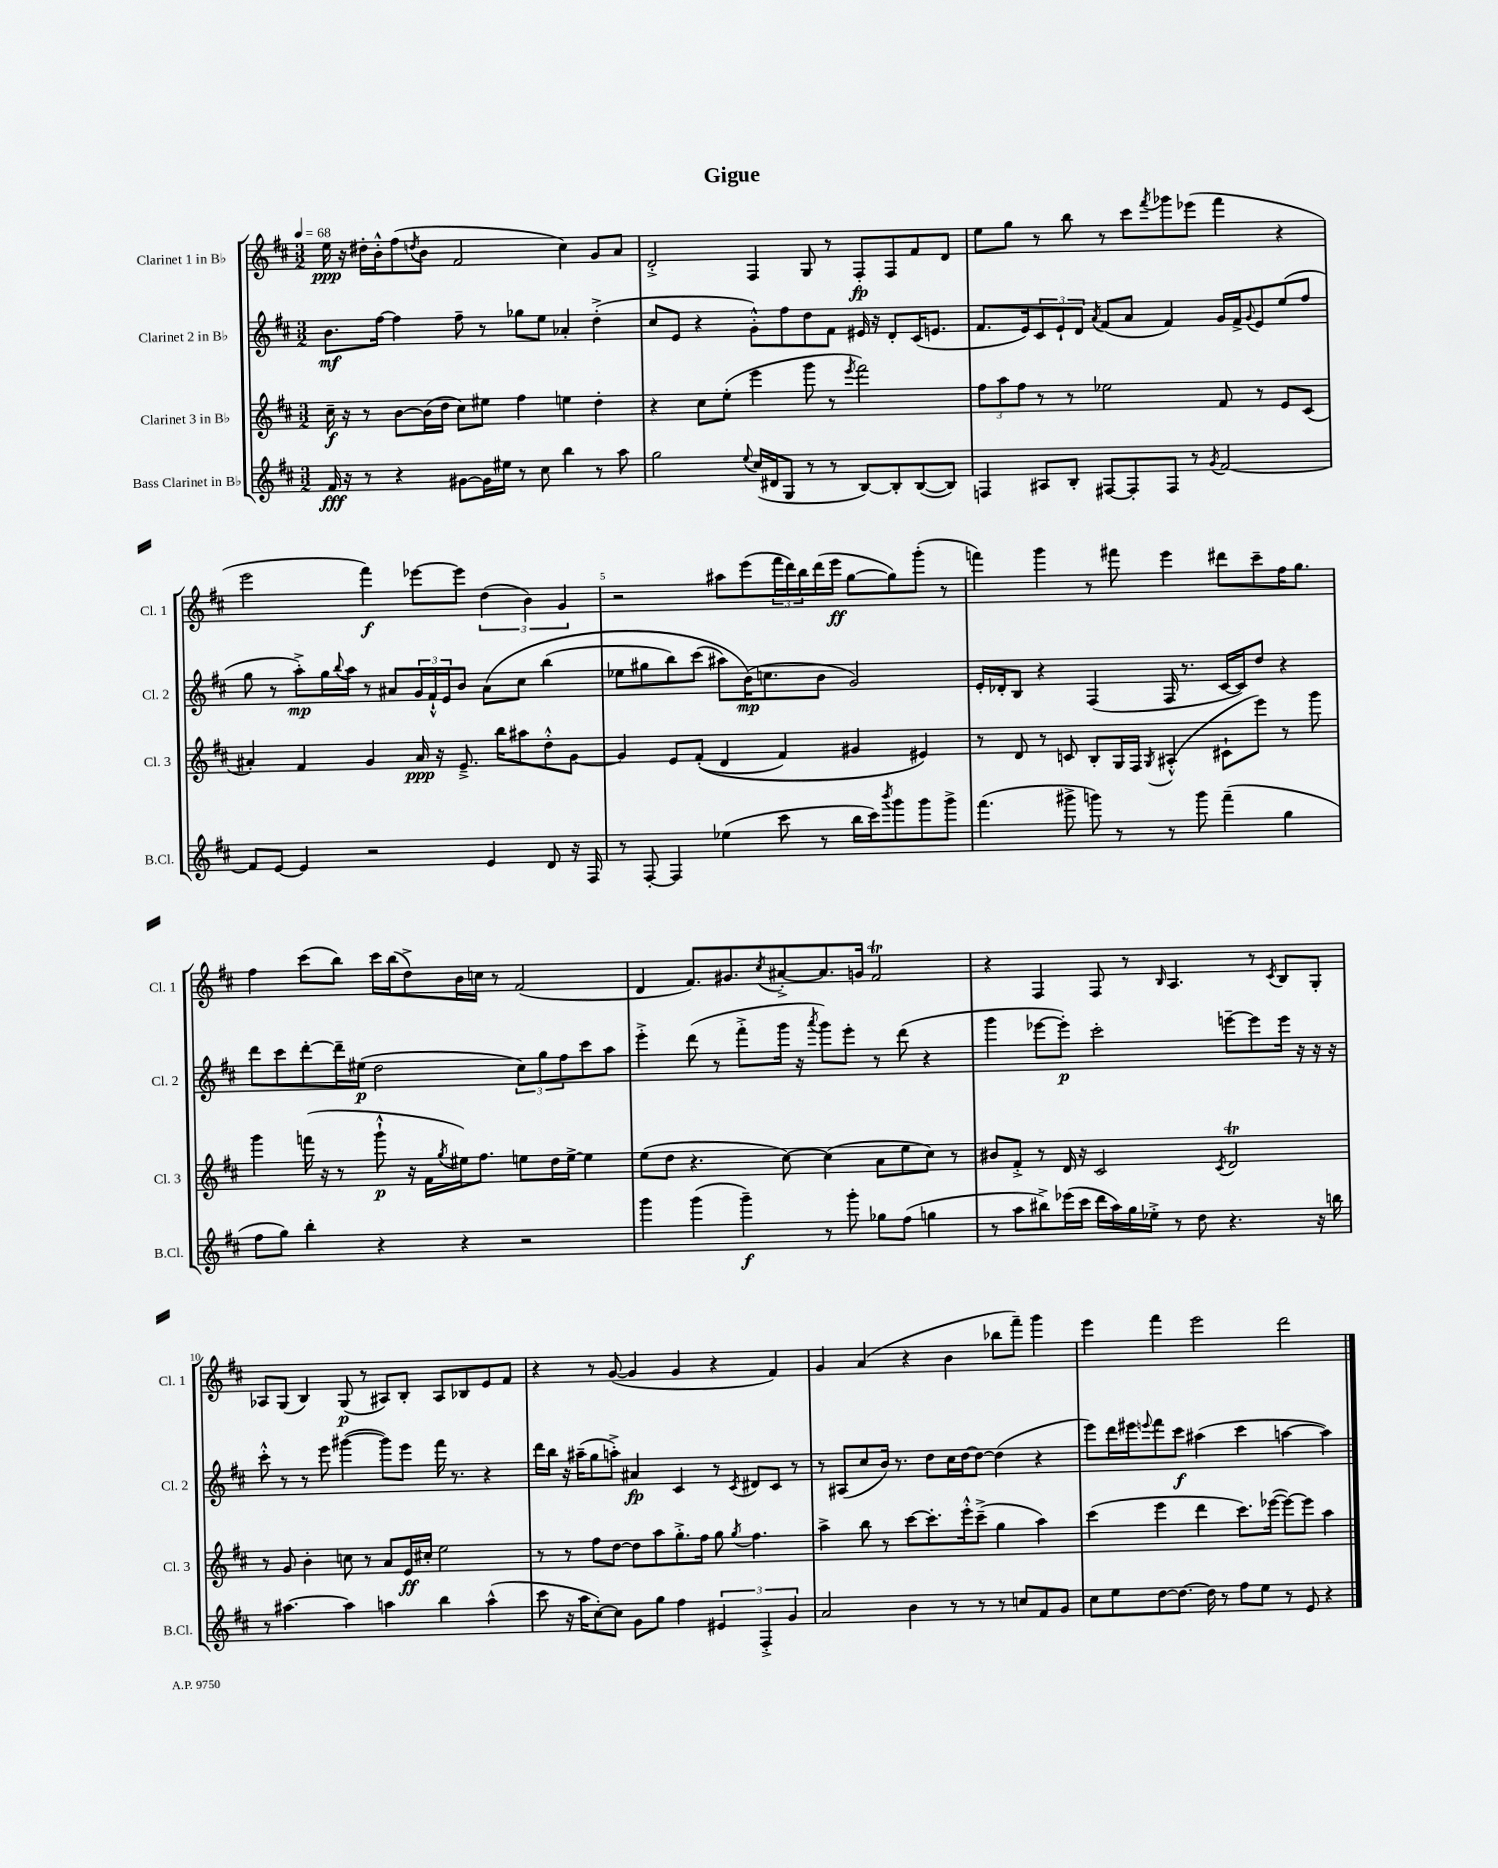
\header { title = "Gigue" }
<<
\new StaffGroup <<
\new Staff = "s0" \with { instrumentName = "Clarinet 1 in Bb" shortInstrumentName = "Cl. 1" } {
    \clef treble \key d \major \numericTimeSignature \time 3/2 \tempo 4 = 68
    e''16\ppp r16 dis''16-. b'16-.-^ fis''8( \acciaccatura { d''8 } b'8 fis'2 cis''4) g'8 a'8 |
    d'2-.-> fis4 g8 r8 fis8-.\fp fis8 fis'8 d'8 |
    e''8 g''8 r8 b''8 r8 cis'''8 \acciaccatura { fis'''8 } ges'''8 ees'''8( fis'''4 r4 |
    e'''2 fis'''4\f) ees'''8~ ees'''8 \tuplet 3/2 { d''4( b'4) g'4 } |
    r2 ais''8 e'''8( \tuplet 3/2 { fis'''16 d'''16) b''16 } d'''16( e'''16\ff g''8~ g''8) g'''8-.( r8 |
    f'''4) g'''4 r8 fis'''8 e'''4 dis'''8 cis'''8-- fis''16 g''8. |
    fis''4 cis'''8( b''8) cis'''16 b''16( d''8->) b'16 c''16 r8 fis'2( |
    d'4 fis'8.) gis'8. \acciaccatura { cis''8 } ais'8~-.-> ais'8. g'16 fis'2\trill |
    r4 fis4 fis8 r8 \grace { b16 } a4. r8 \acciaccatura { cis'8 } b8 g8-. |
    aes8 g8( b4) g8\p( r8 ais8) b8-. ais8 bes8 e'8 fis'8 |
    r4 r8 g'8~( g'4 g'4 r4 fis'4) |
    g'4 a'4( r4 b'4 bes''8 fis'''8--) g'''4 |
    e'''4 fis'''4 e'''2 d'''2 \bar "|." |
}
\new Staff = "s1" \with { instrumentName = "Clarinet 2 in Bb" shortInstrumentName = "Cl. 2" } {
    \clef treble \key d \major \numericTimeSignature \time 3/2
    b'8.\mf fis''16~ fis''4 fis''8-- r8 ges''8 e''8 aes'4-. d''4-.->( |
    cis''8 e'8 r4 g'8-.-^) fis''8 d''8 fis'8 eis'16 r16 d'8-. cis'16( e'8. |
    fis'8. e'16) \tuplet 3/2 { cis'8 e'8-! d'8 } \acciaccatura { a'8 } fis'8( a'8 fis'4) g'16 fis'16-> \appoggiatura { g'8 } e'8 e''8( fis''8 |
    g''8 r8 a''8-.->\mp) g''16 \appoggiatura { b''8 } a''16 r8 ais'8 \tuplet 3/2 { g'16 fis'16-!-^ e'16 } b'8 ais'8\( cis''8 b''4( |
    ees''8 gis''8 b''8) cis'''8( ais''8) b'16\mp(\) c''8. b'8 g'2) |
    e'16-. des'16-. b8 r4 fis4( fis16 r8. cis'16~ cis'16) d''8 r4 |
    d'''8 cis'''8 d'''8~-. d'''16-- eis''16\p( d''2 \tuplet 3/2 { cis''8) g''8 fis''8 } cis'''8 a''8 |
    e'''4-.-> d'''8( r8 fis'''8-.-> g'''16 r16 \acciaccatura { a'''8 } g'''8) e'''8-. r8 d'''8( r4 |
    g'''4 ees'''8~ ees'''8-.\p) cis'''2-. e'''8~-- e'''8 e'''16 r16 r16 r16 |
    cis'''8-.-^ r8 r8 e'''8 gis'''4~( gis'''8) e'''8 fis'''16 r8. r4 |
    d'''16 b''16 r16 ais''16--( g''8 a''8-.->) ais'4\fp cis'4 r8 \acciaccatura { cis'8 } dis'8 cis'8 r8 |
    r8 ais8( cis''8 b'16) r8. d''8 cis''16 d''16~ d''8~ d''4( r4 |
    e'''8) d'''16 eis'''16 \appoggiatura { e'''8 } fis'''8 cis'''8\f ais''4( cis'''4 a''4~ a''4) \bar "|." |
}
\new Staff = "s2" \with { instrumentName = "Clarinet 3 in Bb" shortInstrumentName = "Cl. 3" } {
    \clef treble \key d \major \numericTimeSignature \time 3/2
    cis''16--\f r16 r8 b'8~ b'16( d''16 cis''8) eis''8 fis''4 e''4 d''4-. |
    r4 cis''8 e''8-.( e'''4 g'''8 r8 \acciaccatura { e'''8 } fis'''2) |
    \tuplet 3/2 { fis''8 a''8 fis''8 } r8 r8 ees''2 fis'8 r8 e'8 cis'8( |
    ais'4-.) fis'4 g'4 ais'16\ppp r16 e'8.---> b''16 ais''8 d''8-.-^ g'8~ |
    g'4 e'8 fis'8-.(\( d'4 fis'4) gis'4 eis'4\) |
    r8 d'8 r8 c'8 b8-. g16 fis16 \acciaccatura { g8 } ais4-.-^( cis'8-! e'''8) r8 g'''8 |
    g'''4 f'''16( r16 r8 g'''8-!-^\p r16 fis'16 \acciaccatura { g''8 } eis''16) fis''8. e''8 d''16 e''16~-> e''4 |
    e''8( d''8 r4. cis''8~) cis''4( a'8 e''8 cis''8) r8 |
    bis'8 fis'8-.-> r8 d'16 r16 cis'2 \acciaccatura { cis'8 } d'2\trill |
    r8 g'8 b'4-. c''8 r8 a'8 e'16\ff cis''16-. e''2 |
    r8 r8 fis''8 d''8~ d''8 a''8 g''8.-.-> fis''16 g''8 \acciaccatura { g''8 } fis''4. |
    a''4-> b''8 r8 cis'''8~ cis'''8.-. e'''16-.-^ cis'''8--->( g''4 a''4) |
    cis'''4( e'''4 d'''4 cis'''8.) ees'''16~( ees'''8~) ees'''8 a''4 \bar "|." |
}
\new Staff = "s3" \with { instrumentName = "Bass Clarinet in Bb" shortInstrumentName = "B.Cl." } {
    \clef treble \key d \major \numericTimeSignature \time 3/2
    fis'16\fff r16 r8 r4 gis'8~ gis'16 eis''16 r8 cis''8 b''4 r8 a''8 |
    g''2 \appoggiatura { e''8 } cis''16( dis'16 g8 r8 r8 b8~) b8-. b8~( b8) |
    f4 ais8 b8-. fis8~ fis8-. fis8 r8 \acciaccatura { g'8 } fis'2~ |
    fis'8 e'8~ e'4 r2 e'4 d'8 r16 fis16 |
    r8 fis8~-. fis4 ees''4( cis'''8 r8 b''16 cis'''16) \acciaccatura { b'''8 } g'''8 g'''8 g'''8-> |
    fis'''4.( gis'''8-> g'''8) r8 r8 g'''8 fis'''4--( g''4 |
    fis''8 g''8) b''4-. r4 r4 r2 |
    g'''4 g'''4( g'''4--\f) r8 g'''8-. ges''8 fis''8( g''4 |
    r8 a''8 bis''8->) ees'''16( cis'''16 d'''16 a''16) g''16 ees''16-.-> r8 d''8 r4. r16 b''16 |
    r8 ais''4.~ ais''4 a''4 b''4 a''4-^( |
    cis'''8 r16 a''16 cis''8~-.) cis''8 g'8 g''8 fis''4 \tuplet 3/2 { eis'4 fis4-.-> g'4 } |
    a'2 b'4 r8 r8 r8 c''8 fis'8 g'8 |
    cis''8 e''8 d''8~ d''8.~ d''16 r8 fis''8 e''8 r8 e'8 r4 \bar "|." |
}
>>
>>
\layout { \context { \Score \override BarNumber.break-visibility = ##(#f #t #t) barNumberVisibility = #(every-nth-bar-number-visible 5) } }
